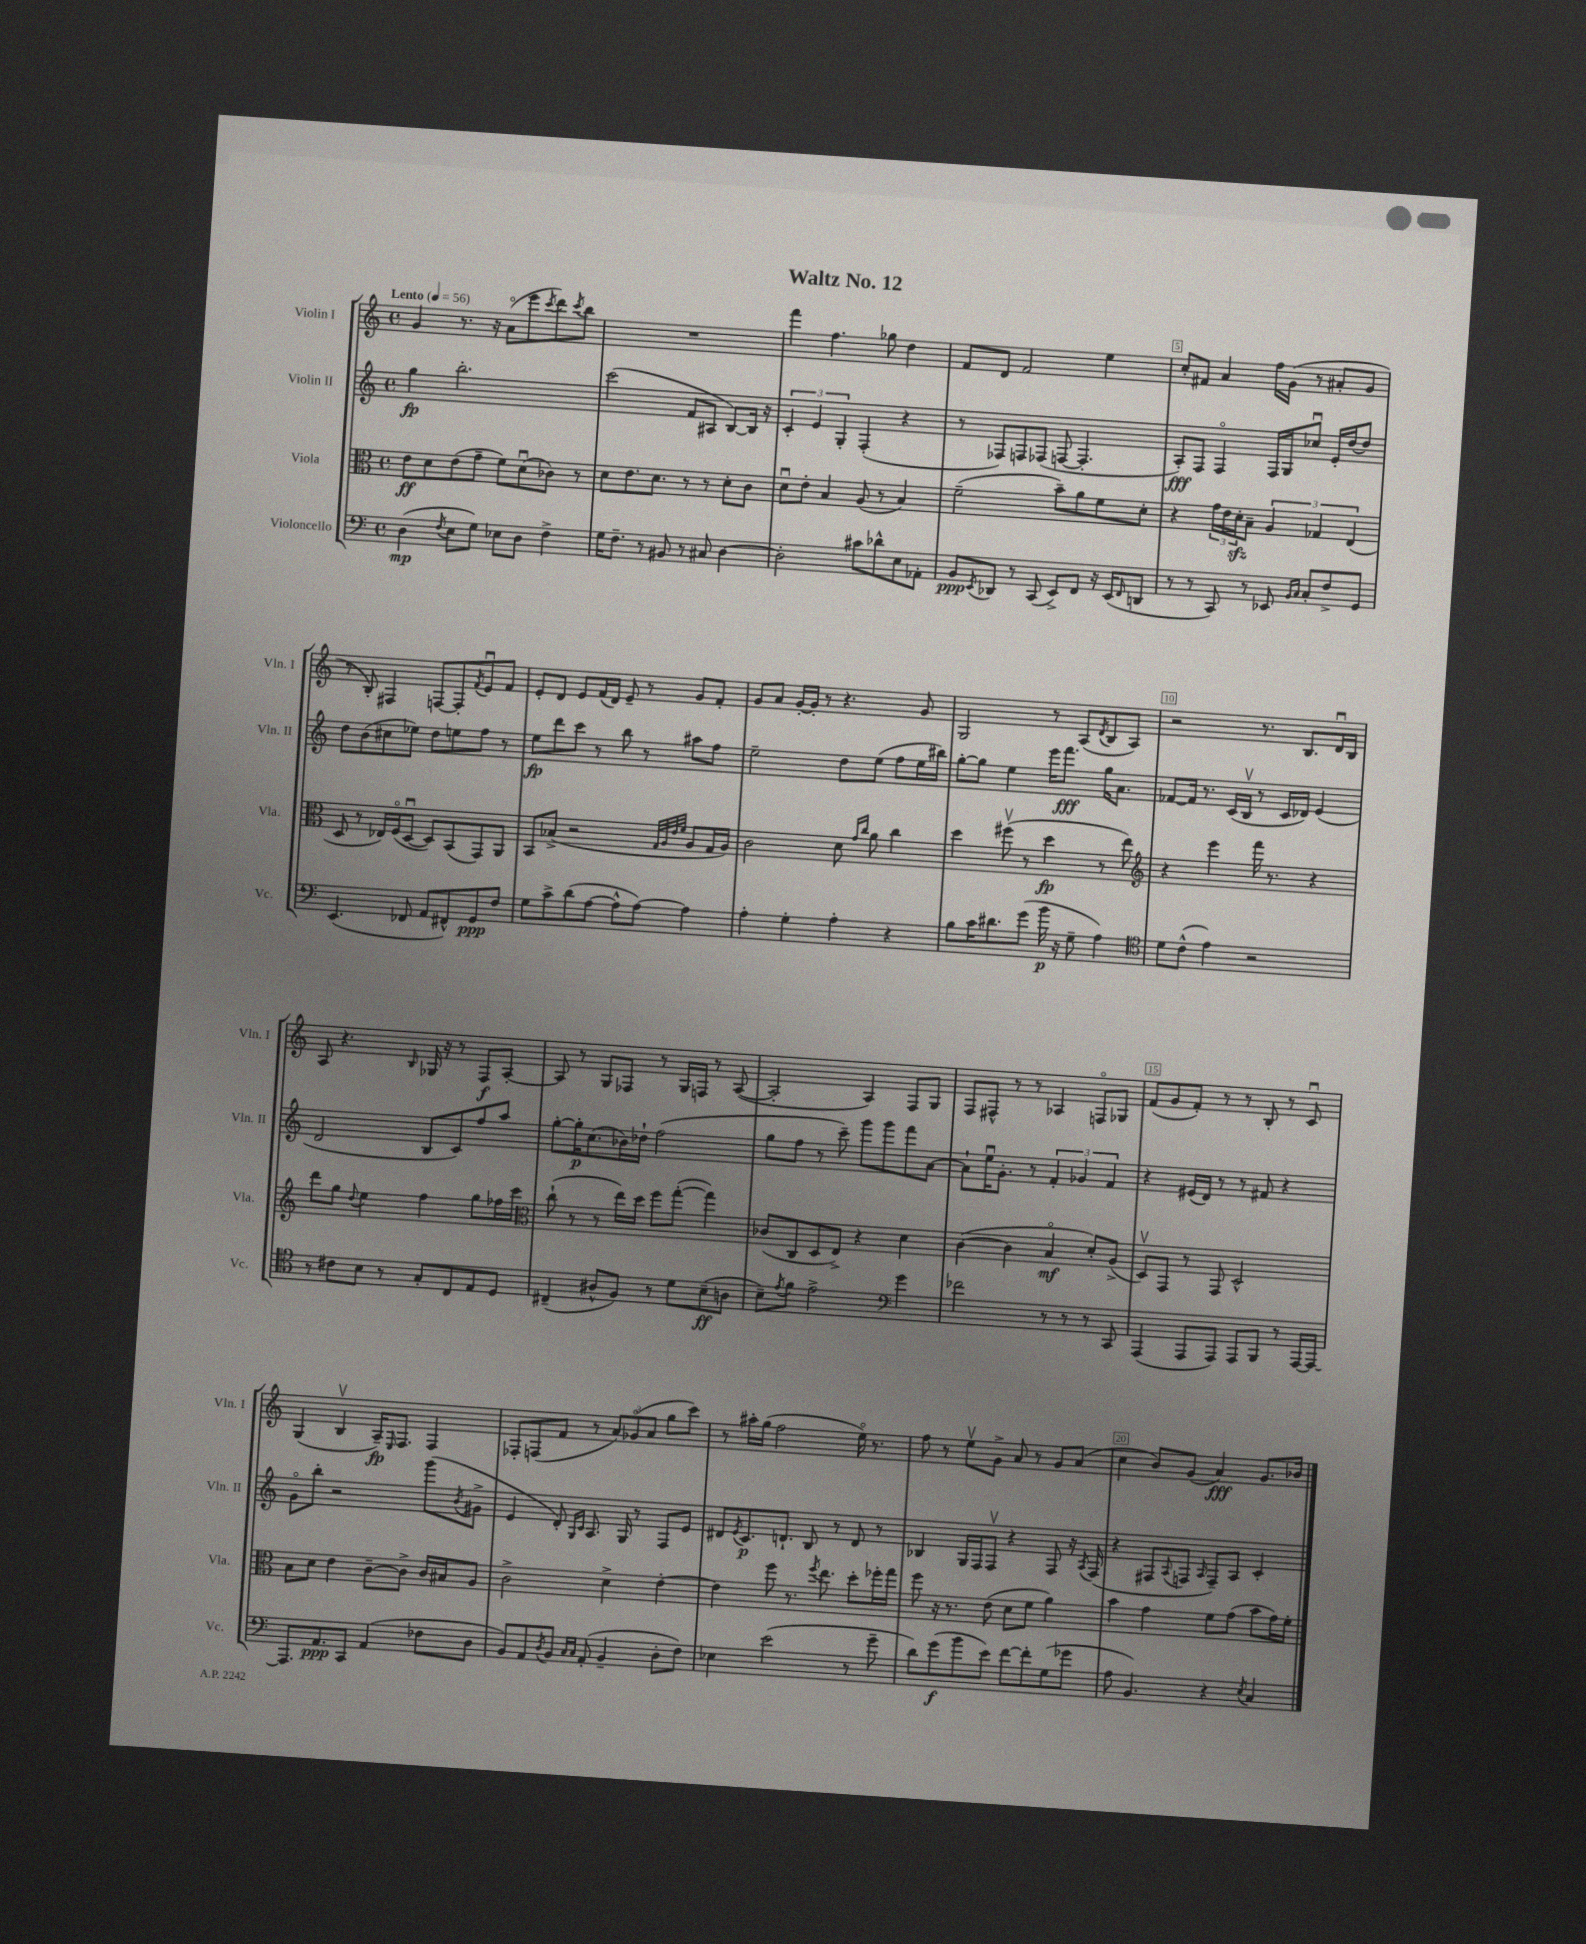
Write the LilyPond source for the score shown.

\header { title = "Waltz No. 12" }
<<
\new StaffGroup <<
\new Staff = "s0" \with { instrumentName = "Violin I" shortInstrumentName = "Vln. I" } {
    \clef treble \key c \major \defaultTimeSignature \time 4/4 \tempo "Lento" 4 = 56
    g'4 r8. r16 a'8\flageolet( e'''8 \acciaccatura { c'''8 } d'''8) \acciaccatura { c'''8 } b''8 |
    R1 |
    f'''4 f''4. ges''8 d''4 |
    f'8 d'8 f'2 e''4 |
    c''8-. fis'8 a'4 f''16 g'16( r8 ais'8-. g'8 |
    r8 b8-.) fis4 f8~ f8-. \acciaccatura { f'8 } e'8\downbow f'8 |
    e'8-. d'8 e'8 f'16( d'16) e'8-- r8 g'8 f'8-. |
    g'8 a'8 g'16~-. g'16-. r8 r4. g'8 |
    g2 r8 a8( \acciaccatura { d'8 } b8 a8) |
    r2 r8. b8. d'16\downbow b16 |
    a8 r4. \grace { b16 } ges16 r16 r8 f8\f a8~-. |
    a8 r8 g8 fes8 r8 g16 f16 r8 a8~( |
    a2-. a4) f8 g8 |
    f8 fis8-^ r8 r8 aes4 f8\flageolet ges8 |
    f'8( g'8 f'8-.) r8 r8 b8-. r8 c'8\downbow |
    g4( b4\upbow a16--\fp) \grace { e16 } f8. f4 |
    fes8-. f8( f'8 r8 \tuplet 3/2 { a'8) ges'8\flageolet( a'8 } g''8 c'''8) |
    r8 ais''16-. g''16( f''2 e''16\flageolet) r8. |
    f''8 r8 e''8\upbow g'8-> a'8 r8 g'8 a'8( |
    c''4 b'8) g'8( a'4\fff) g'8. bes'16 \bar "|." |
}
\new Staff = "s1" \with { instrumentName = "Violin II" shortInstrumentName = "Vln. II" } {
    \clef treble \key c \major \defaultTimeSignature \time 4/4
    g''4\fp b''2.-. |
    c'''2( f'8 ais8 b8~) b16 r16 |
    \tuplet 3/2 { c'4-. e'4 g4-. } f4-.( r4 |
    r8 fes8) f8 fes8( f8~ f4.-. |
    a8-.\fff) f8 f4\flageolet f16 g16 ces''8\downbow e'16-. d''16~ d''8 |
    d''8 b'8( cis''8 ees''8) d''8 e''8 f''8 r8 |
    e''8\fp d'''8 c'''8 r8 b''8 r8 ais''8 f''8 |
    e''2-- d''8 e''8( f''8 e''16 bis''16) |
    g''8~-. g''8 e''4 e'''16 f'''8.\fff g''16 a'8. |
    fes'8~ fes'16 r8. c'16( b16\upbow r8 c'16 des'16) e'4( |
    d'2 b8 c'8) f''8 a''8 |
    g''8~-. g''16-.\p c''8.( bes'16) des''16-! f''2( |
    g''8 f''8 r8 c'''8--) g'''8 g'''8 f'''8 a'8~ |
    a'8-! e''16\downbow g'8.-. r8 \tuplet 3/2 { f'4-. ges'4 f'4 } |
    r4 eis'16( d'16) r8 r8 fis'8 r4 |
    g'8\flageolet b''8-. r2 g'''8( \acciaccatura { b'8 } gis'8-> |
    e'4 d'8-.) \grace { g16 c'16 } a8. g16 r8 f8 e'8 |
    dis'8 \acciaccatura { e'8 } c'8.\p d'8.-! b8 r8 d'8 r8 |
    bes4 g16 f16 f8\upbow r4 f8 r16 \acciaccatura { a8 } f16( |
    r4 fis8 \appoggiatura { a8 } f8 \grace { a16 } f8--) a8 c'4-. \bar "|." |
}
\new Staff = "s2" \with { instrumentName = "Viola" shortInstrumentName = "Vla." } {
    \clef alto \key c \major \defaultTimeSignature \time 4/4
    e'8\ff d'8 e'8( g'8-- f'8) d'8\downbow( ces'8) r8 |
    d'8 e'8. d'8. r8 r8 d'8-. c'8 |
    d'8\downbow e'8-. b4 a8( r8 b4) |
    f'2--( b'8--) a'8 f'8 d'8-. |
    r4 \tuplet 3/2 { g'16 e'16 d'16-.\sfz } b8-- \tuplet 3/2 { a4 ges4 e4( } |
    d8 r8 ees16) f16\flageolet( d8~\downbow d8) b,8( g,8) a,8 |
    b,8 bes8->( r2 \grace { g32 a32 e'32 f'32 } a8 g16 a16) |
    c'2 d'8 \grace { g'16 c''16 } a'8 c''4 |
    d''4 fis''8\upbow( r8 d''4\fp r8 e''8) |
    \clef treble r4 e'''4 f'''16 r8. r4 |
    d'''8 g''8 \appoggiatura { d''8 } e''4 f''4 g''8 fes''16 c'''16 |
    \clef alto c''8-!( r8 r8 e''16) d''16 f''8 g''8~-.( g''4) |
    ces'8( c8 d8 e8->) r4 d'4 |
    c'4~( c'4 b4\flageolet\mf d'8-.) a8->( |
    d8\upbow) g,8 r8 g,8 d2-^ |
    b8 d'8 e'4 c'8~-- c'8-> c'16 bis16 a8 |
    c'2-> d'4-> e'4~-. |
    e'4 f''8 r8. \acciaccatura { f''8 } e''8. d''8-. fes''16-. g''16 |
    f''8 r16 r8. e'8( d'8 f'8 a'4) |
    b'4 g'4 f'8 g'8( b'8 g'16) f'16-. \bar "|." |
}
\new Staff = "s3" \with { instrumentName = "Violoncello" shortInstrumentName = "Vc." } {
    \clef bass \key c \major \defaultTimeSignature \time 4/4
    d4\mp( \acciaccatura { f8 } e8 g8) ees8 d8 f4-> |
    g16 f8.-- r8 bis,8 r8 cis8 d4~ |
    d2-. cis'8 des'8-^ e8 aes,8-. |
    b,8\ppp \acciaccatura { e,8 } des,8 r8 c,8( e,8->) f,8 r16 e,16( \grace { f,16 } d,8 |
    r8 r8 c,8) r8 ees,8 \grace { b,16 c16 } c8-. f8-> g,8 |
    e,4.( fes,8 a,8 fis,8-^) g,8\ppp f8 |
    g8 c'8-> d'8( a8~ a8-^ a8~) a4 |
    a4-. g4-. a4-. r4 |
    b8 c'16 dis'8. g'8( b'16\p r16 g8-- a4) |
    \clef tenor d'8 c'8-^( e'4) r2 |
    r8 cis'8 b8 r8 g8-. c8 e8 d8 |
    cis4--( ais8-^ f8) r8 d'8 b8--\ff( a8 |
    b8--) \acciaccatura { e'8 } f'8 e'2-> \clef bass g'4 |
    fes'2 r8 r8 r8 c,8 |
    a,,4( a,,8 a,,8) a,,8 b,,8 r8 a,,16~ a,,16~ |
    a,,8. a,8.\ppp c,8 a,4( fes8 d8 |
    b,8) a,8 \acciaccatura { d8 } b,8 \grace { c16 c16 } a,8-.( b,4-- d8-. f8) |
    ees4 e'2( r8 g'8-- |
    d'8) g'8\f( b'8 e'8) f'8~ f'8-. g8( ges'8 |
    a8 b,4.) r4 \acciaccatura { e8 } c4 \bar "|." |
}
>>
>>
\layout { \context { \Score \override BarNumber.break-visibility = ##(#f #t #t) barNumberVisibility = #(every-nth-bar-number-visible 5) \override BarNumber.stencil = #(make-stencil-boxer 0.1 0.3 ly:text-interface::print) } }
